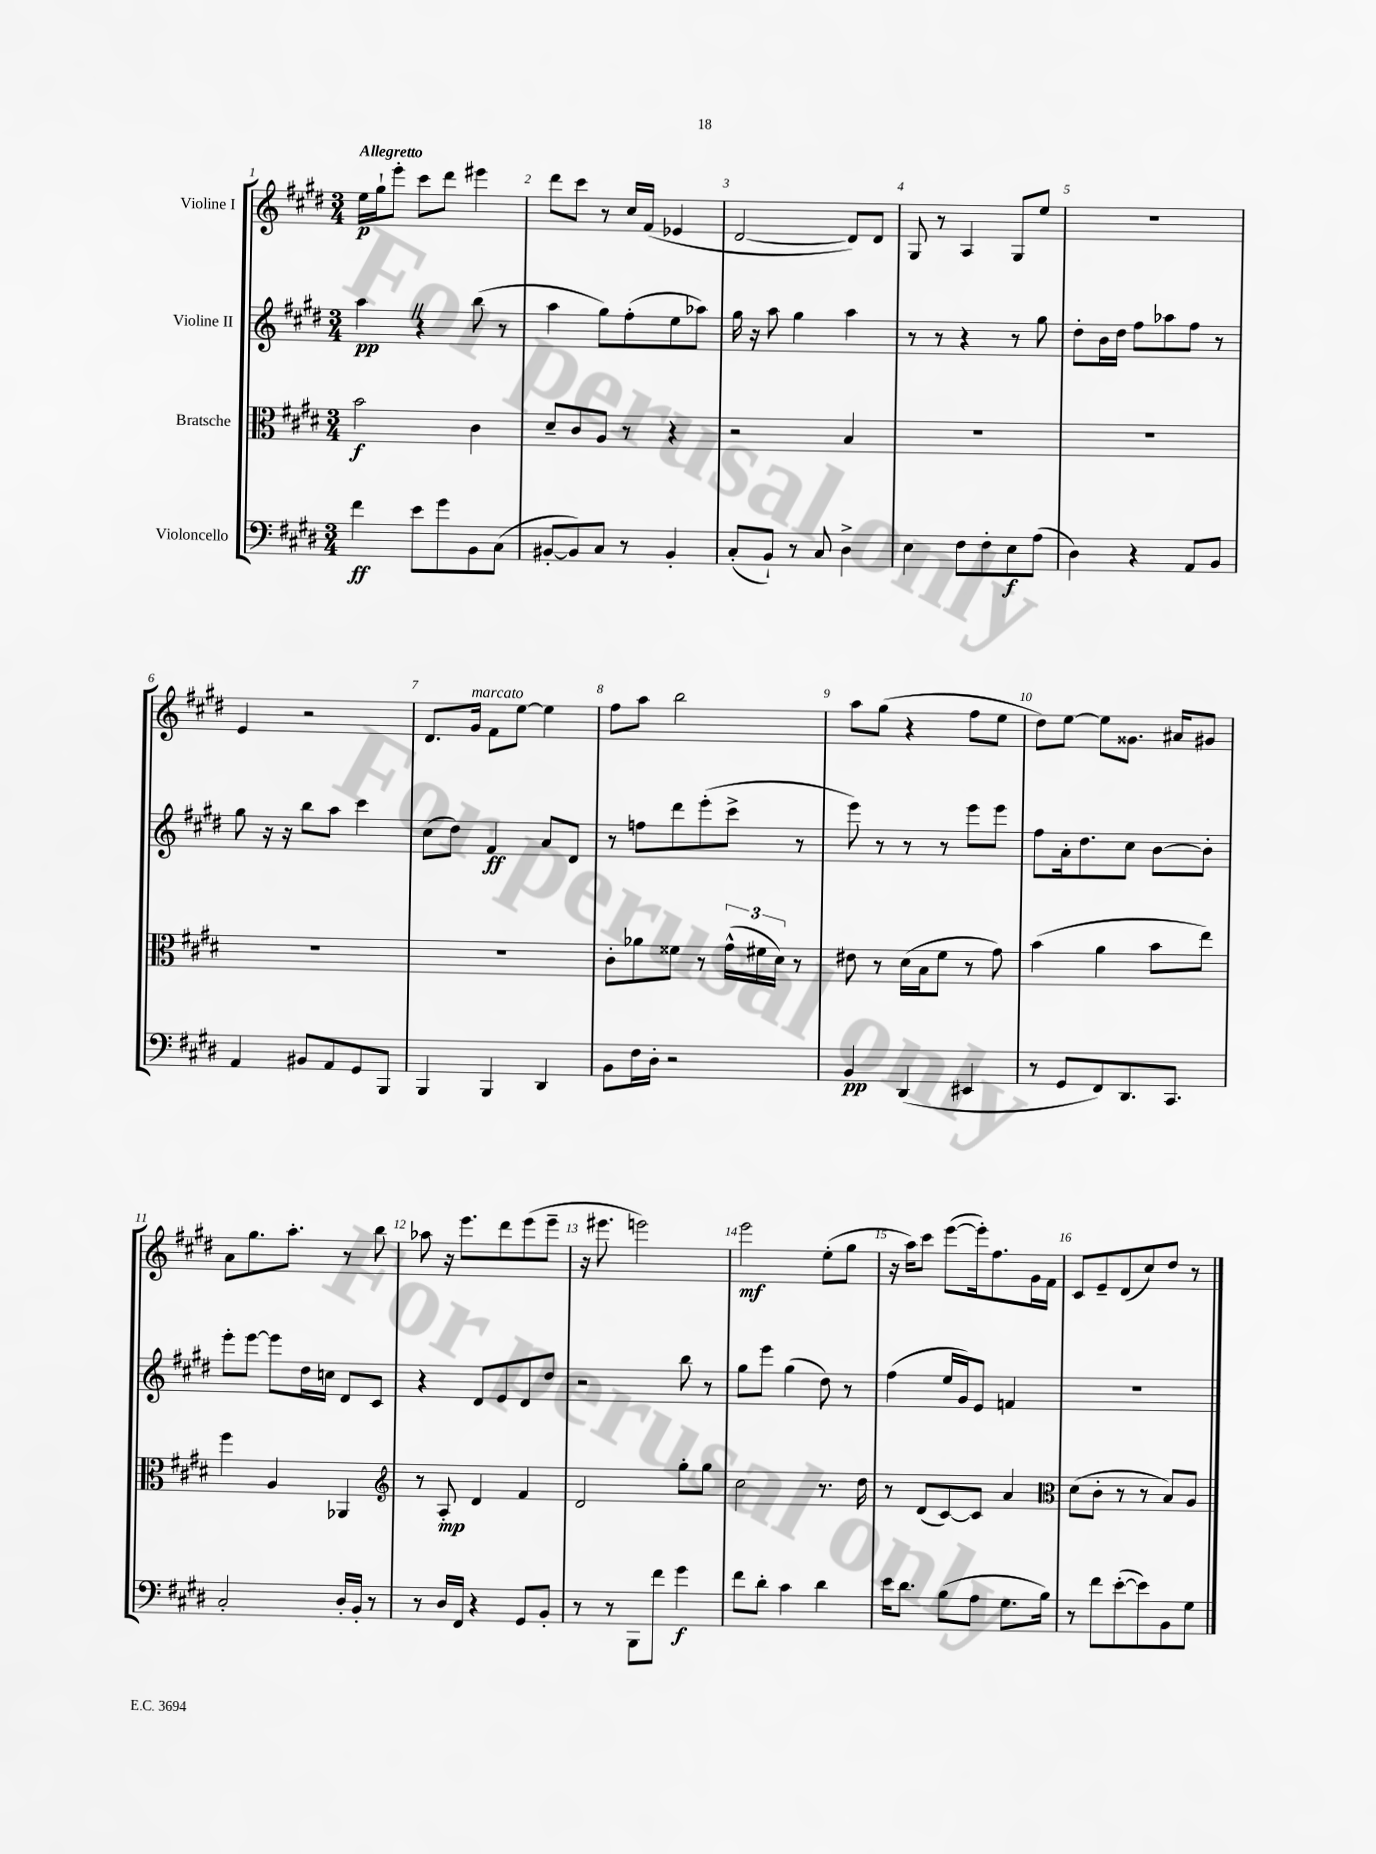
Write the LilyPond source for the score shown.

<<
\new StaffGroup <<
\new Staff = "s0" \with { instrumentName = "Violine I" } {
    \clef treble \key e \major \numericTimeSignature \time 3/4 \tempo "Allegretto"
    e''16\p gis''16-! e'''8-. cis'''8 dis'''8 eis'''4 |
    dis'''8 cis'''8 r8 cis''16 fis'16( ees'4 |
    dis'2~ dis'8) dis'8 |
    gis8 r8 a4 gis8 e''8 |
    R2. |
    e'4 r2 |
    dis'8. gis'16^\markup { \italic "marcato" } fis'8 e''8~ e''4 |
    fis''8 a''8 b''2 |
    a''8 gis''8( r4 fis''8 e''8 |
    dis''8) e''8~ e''8 gisis'8. ais'16 gis'8 |
    a'8 gis''8. a''8.-. r8 b''8 |
    aes''8 r16 e'''8. dis'''8 e'''8( e'''8-- |
    r16 eis'''8. e'''2) |
    e'''2\mf e''8-.( gis''8 |
    r16 a''16) cis'''8 e'''8~( e'''16-.) fis''8. gis'16 fis'16 |
    cis'8 e'8-- dis'8( cis''8) dis''8 r8 \bar "|." |
}
\new Staff = "s1" \with { instrumentName = "Violine II" } {
    \clef treble \key e \major \numericTimeSignature \time 3/4
    a''4\pp \once \override BreathingSign.text = \markup { \musicglyph "scripts.caesura.straight" } \breathe r4 b''8( r8 |
    a''4 gis''8) fis''8-.( e''8 aes''8) |
    gis''16 r16 a''8 gis''4 a''4 |
    r8 r8 r4 r8 gis''8 |
    dis''8-. b'16 dis''16 fis''8 aes''8 fis''8 r8 |
    gis''8 r16 r16 b''8 a''8 cis'''4 |
    cis''8( dis''8) fis'4\ff a'8 dis'8 |
    r8 f''8 dis'''8 e'''8-.( cis'''8-> r8 |
    e'''8) r8 r8 r8 e'''8 e'''8 |
    fis''8 a'16-. dis''8. cis''8 b'8~ b'8-. |
    e'''8-. e'''8~ e'''8 dis''16 c''16 dis'8 cis'8 |
    r4 dis'8 e'8 dis'8 dis''8 |
    r2 b''8 r8 |
    gis''8 e'''8 gis''4( dis''8) r8 |
    fis''4( e''16 gis'16) e'8 f'4 |
    R2. \bar "|." |
}
\new Staff = "s2" \with { instrumentName = "Bratsche" } {
    \clef alto \key e \major \numericTimeSignature \time 3/4
    b'2\f cis'4 |
    dis'8-- cis'8 a8 r8 r4 |
    r2 b4 |
    R2. |
    R2. |
    R2. |
    R2. |
    cis'8-. aes'8 fisis'8 r8 \tuplet 3/2 { gis'16-^( fis'16 dis'16) } r8 |
    eis'8 r8 dis'16( b16 fis'8 r8 gis'8) |
    b'4( a'4 b'8 e''8) |
    fis''4 a4 aes,4 |
    \clef treble r8 a8-.\mp dis'4 fis'4 |
    dis'2 gis''8-. gis''8 |
    cis''2 r8. dis''16 |
    r8 dis'8( cis'8~) cis'8 a'4 |
    \clef alto dis'8( cis'8-. r8 r8 b8) a8 \bar "|." |
}
\new Staff = "s3" \with { instrumentName = "Violoncello" } {
    \clef bass \key e \major \numericTimeSignature \time 3/4
    fis'4\ff e'8 gis'8 b,8 cis8( |
    bis,8~-. bis,8) cis8 r8 bis,4-. |
    cis8-.( b,8-!) r8 cis8 dis4-> |
    e4 fis8 fis8-. e8\f a8( |
    dis4) r4 a,8 b,8 |
    a,4 bis,8 a,8 gis,8 b,,8 |
    b,,4 b,,4 dis,4 |
    b,8 fis16 dis16-. r2 |
    b,4\pp dis,4( eis,4 |
    r8 gis,8 fis,8) dis,8. cis,8. |
    cis2-. dis16-. b,16-. r8 |
    r8 dis16 fis,16 r4 gis,8 b,8-. |
    r8 r8 b,,8 fis'8 gis'4\f |
    fis'8 dis'8-. cis'4 dis'4 |
    e'16 dis'8. b8( a8 gis8. b16) |
    r8 fis'8 e'8~-.( e'8) b,8 gis8 \bar "|." |
}
>>
>>
\layout { \context { \Score \override BarNumber.break-visibility = ##(#f #t #t) barNumberVisibility = #all-bar-numbers-visible } }
